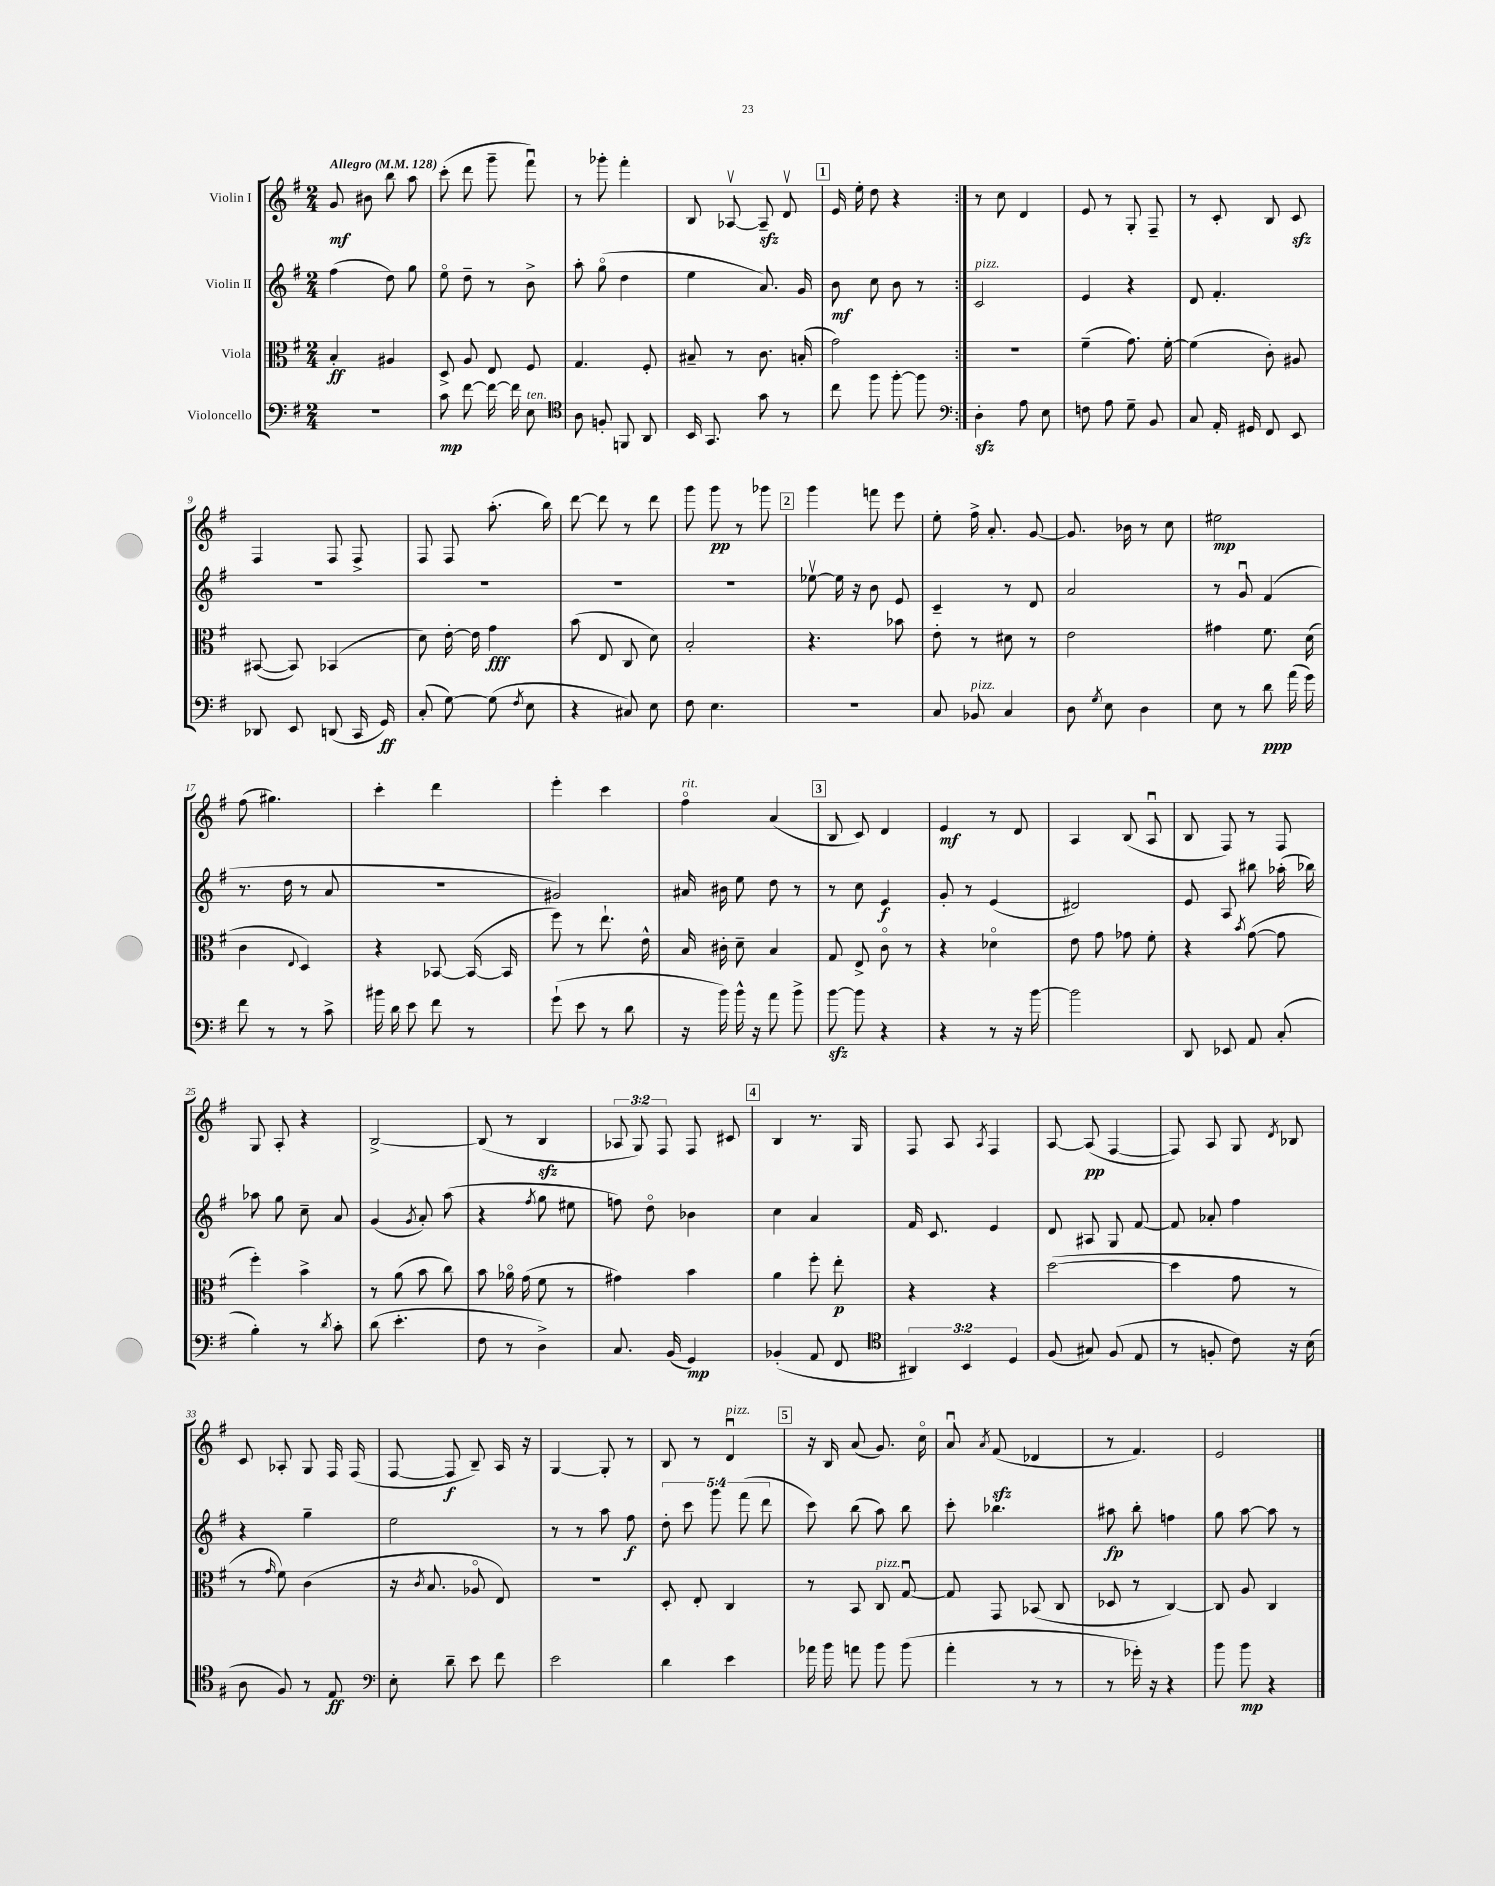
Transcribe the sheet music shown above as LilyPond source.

<<
\new StaffGroup <<
\new Staff = "s0" \with { instrumentName = "Violin I" } {
    \clef treble \key g \major \numericTimeSignature \time 2/4 \override Staff.TupletNumber.text = #tuplet-number::calc-fraction-text \tempo "Allegro" 4 = 128
    \autoBeamOff \repeat volta 2 { g'8\mf bis'8 b''8 a''8 |
    c'''8-.( d'''8 g'''8-- fis'''8\downbow) |
    r8 ges'''8-. fis'''4-. |
    b8 aes8~\upbow aes8--\sfz d'8\upbow |
    \mark \markup { \box "1" } e'16 e''16-. d''8 r4 | }
    r8 c''8 d'4 |
    e'8 r8 g8-. fis8-- |
    r8 c'8-. b8 c'8\sfz |
    fis4 fis8 fis8-> |
    fis8 fis8 a''8.-.( b''16) |
    d'''8~ d'''8 r8 d'''8 |
    g'''8 g'''8\pp r8 ges'''8 |
    \mark \markup { \box "2" } g'''4 f'''8 e'''8 |
    e''8-. fis''16-> a'8.-. g'8~ |
    g'8. bes'16 r8 c''8 |
    eis''2\mp |
    fis''8( gis''4.) |
    c'''4-. d'''4 |
    e'''4-. c'''4 |
    fis''4\flageolet^\markup { \italic "rit." } a'4( |
    \mark \markup { \box "3" } b8 c'8) d'4 |
    e'4\mf r8 d'8 |
    a4 b8( a8\downbow |
    b8 fis8) r8 fis8 |
    g8 a8-. r4 |
    b2~-> |
    b8( r8 b4\sfz |
    \tuplet 3/2 { aes8 g8) fis8 } fis8 cis'8 |
    \mark \markup { \box "4" } b4 r8. g16 |
    fis8 a8 \acciaccatura { a8 } fis4 |
    a8~ a8\pp( fis4~ |
    fis8) a8 g8 \acciaccatura { d'8 } bes8 |
    c'8 aes8-. g8 fis16 fis16( |
    fis8~ fis8\f b8--) a16 r16 |
    g4~ g8-. r8 |
    b8 r8 d'4\downbow^\markup { \italic "pizz." } |
    \mark \markup { \box "5" } r16 b16 a'8( g'8.) c''16\flageolet |
    a'8\downbow \acciaccatura { a'8 } fis'8\sfz( des'4 |
    r8 fis'4.) |
    e'2 \bar "|." |
}
\new Staff = "s1" \with { instrumentName = "Violin II" } {
    \clef treble \key g \major \numericTimeSignature \time 2/4 \override Staff.TupletNumber.text = #tuplet-number::calc-fraction-text
    \autoBeamOff \repeat volta 2 { fis''4( d''8) g''8 |
    e''8\flageolet d''8-- r8 b'8-> |
    a''8-. g''8\flageolet( d''4 |
    e''4 a'8.) g'16 |
    \mark \markup { \box "1" } b'8\mf c''8 b'8 r8 | }
    c'2^\markup { \italic "pizz." } |
    e'4 r4 |
    d'8 fis'4.-. |
    R2 |
    R2 |
    R2 |
    R2 |
    \mark \markup { \box "2" } ees''8~\upbow ees''16 r16 b'8 e'8 |
    c'4-- r8 d'8 |
    a'2 |
    r8 g'8\downbow fis'4( |
    r8. d''16 r8 a'8 |
    r2 |
    gis'2) |
    ais'16 bis'16 e''8 d''8 r8 |
    \mark \markup { \box "3" } r8 c''8 e'4\f |
    g'8-. r8 e'4( |
    dis'2) |
    e'8 a8 bis''8 aes''16-.( bes''16) |
    aes''8 g''8 c''8-- a'8 |
    g'4( \acciaccatura { g'8 } a'8-.) a''8( |
    r4 \acciaccatura { fis''8 } g''8 eis''8 |
    f''8) d''8\flageolet bes'4 |
    \mark \markup { \box "4" } c''4 a'4 |
    fis'16 c'8. e'4 |
    d'8 ais8 g8 fis'8~ |
    fis'8 aes'8-. fis''4 |
    r4 g''4-- |
    e''2 |
    r8 r8 a''8 fis''8\f |
    \tuplet 5/4 { d''8-. c'''8 g'''8 fis'''8( d'''8 } |
    \mark \markup { \box "5" } c'''8) b''8( a''8) b''8 |
    c'''8-. bes''4. |
    ais''8\fp b''8-. f''4 |
    g''8 a''8~ a''8 r8 \bar "|." |
}
\new Staff = "s2" \with { instrumentName = "Viola" } {
    \clef alto \key g \major \numericTimeSignature \time 2/4
    \autoBeamOff \repeat volta 2 { b4-.\ff ais4 |
    d8-> a8 e8 fis8 |
    g4. fis8-. |
    bis8-- r8 c'8. b16-.( |
    \mark \markup { \box "1" } g'2) | }
    R2 |
    fis'4--( g'8.) fis'16~-. |
    fis'4( c'8-.) ais8 |
    bis,8~( bis,8) bes,4( |
    d'8) e'16~-. e'16 g'4\fff |
    b'8( e8 c8 d'8) |
    b2-. |
    \mark \markup { \box "2" } r4. bes'8 |
    e'8-. r8 dis'8 r8 |
    e'2 |
    gis'4 fis'8. d'16( |
    c'4 \appoggiatura { e8 } d4) |
    r4 bes,8~ bes,16~( bes,16 |
    fis''8) r8 e''8.-! e'16-^ |
    b16 cis'16-. d'8-- b4 |
    \mark \markup { \box "3" } g8 e8-> c'8\flageolet r8 |
    r4 des'4\flageolet |
    e'8 g'8 ges'8 fis'8-. |
    r4 \acciaccatura { b'8 } g'8~( g'8 |
    fis''4-.) b'4-> |
    r8 a'8( b'8 c''8) |
    b'8 aes'16\flageolet g'16( fis'8 r8 |
    gis'4) b'4 |
    \mark \markup { \box "4" } a'4 fis''8-. e''8-.\p |
    r4 r4 |
    d''2~( |
    d''4 g'8 r8 |
    r8 \grace { g'16 } fis'8) c'4( |
    r16 \acciaccatura { c'8 } b8. aes8\flageolet e8) |
    r2 |
    d8-. e8-. c4 |
    \mark \markup { \box "5" } r8 b,8 c8^\markup { \italic "pizz." } g8~\downbow |
    g8 g,8 bes,8( c8 |
    des8 r8 c4~) |
    c8 a8 c4 \bar "|." |
}
\new Staff = "s3" \with { instrumentName = "Violoncello" } {
    \clef bass \key g \major \numericTimeSignature \time 2/4 \override Staff.TupletNumber.text = #tuplet-number::calc-fraction-text
    \autoBeamOff \repeat volta 2 { R2 |
    c'8\mp fis'8~ fis'16~ fis'16 e8^\markup { \italic "ten." } |
    \clef tenor a8 f8-. f,8 a,8 |
    b,16 g,8. g'8 r8 |
    \mark \markup { \box "1" } c''8 fis''8 fis''8~-. fis''8 | }
    \clef bass d4-.\sfz a8 e8 |
    f8 a8 g8-- b,8 |
    c8 a,16-. gis,16 fis,8 e,8 |
    des,8 e,8 d,8( c,16 g,16\ff) |
    c8-.( g8~) g8( \acciaccatura { fis8 } e8 |
    r4 cis8) e8 |
    fis8 e4. |
    \mark \markup { \box "2" } r2 |
    c8 bes,8^\markup { \italic "pizz." } c4 |
    d8 \acciaccatura { g8 } e8 d4 |
    e8 r8 d'8\ppp a'16( g'16) |
    fis'8 r8 r8 c'8-> |
    bis'16 d'16 e'8 fis'8 r8 |
    g'8-!( e'8 r8 d'8 |
    r16 b'16) b'16-^ r16 a'8 b'8-> |
    \mark \markup { \box "3" } b'8~\sfz b'8 r4 |
    r4 r8 r16 b'16~ |
    b'2 |
    d,8 ees,8 a,8 c8-.( |
    b4-.) r8 \acciaccatura { d'8 } c'8-. |
    d'8( e'4.-. |
    fis8 r8 d4->) |
    c8. b,16( g,4\mp) |
    \mark \markup { \box "4" } bes,4-.( a,8 fis,8 |
    \clef tenor \tuplet 3/2 { ais,4) b,4 d4 } |
    fis8( gis8) fis8( e8 |
    r8 f8-. c'8) r16 b16( |
    a8 fis8) r8 e8\ff |
    \clef bass e8-. d'8-- e'8 fis'8 |
    e'2 |
    d'4 e'4 |
    \mark \markup { \box "5" } aes'16 b'16 a'8 b'8 b'8( |
    a'4-. r8 r8 |
    r8 ges'16-.) r16 r4 |
    b'8 b'8\mp r4 \bar "|." |
}
>>
>>
